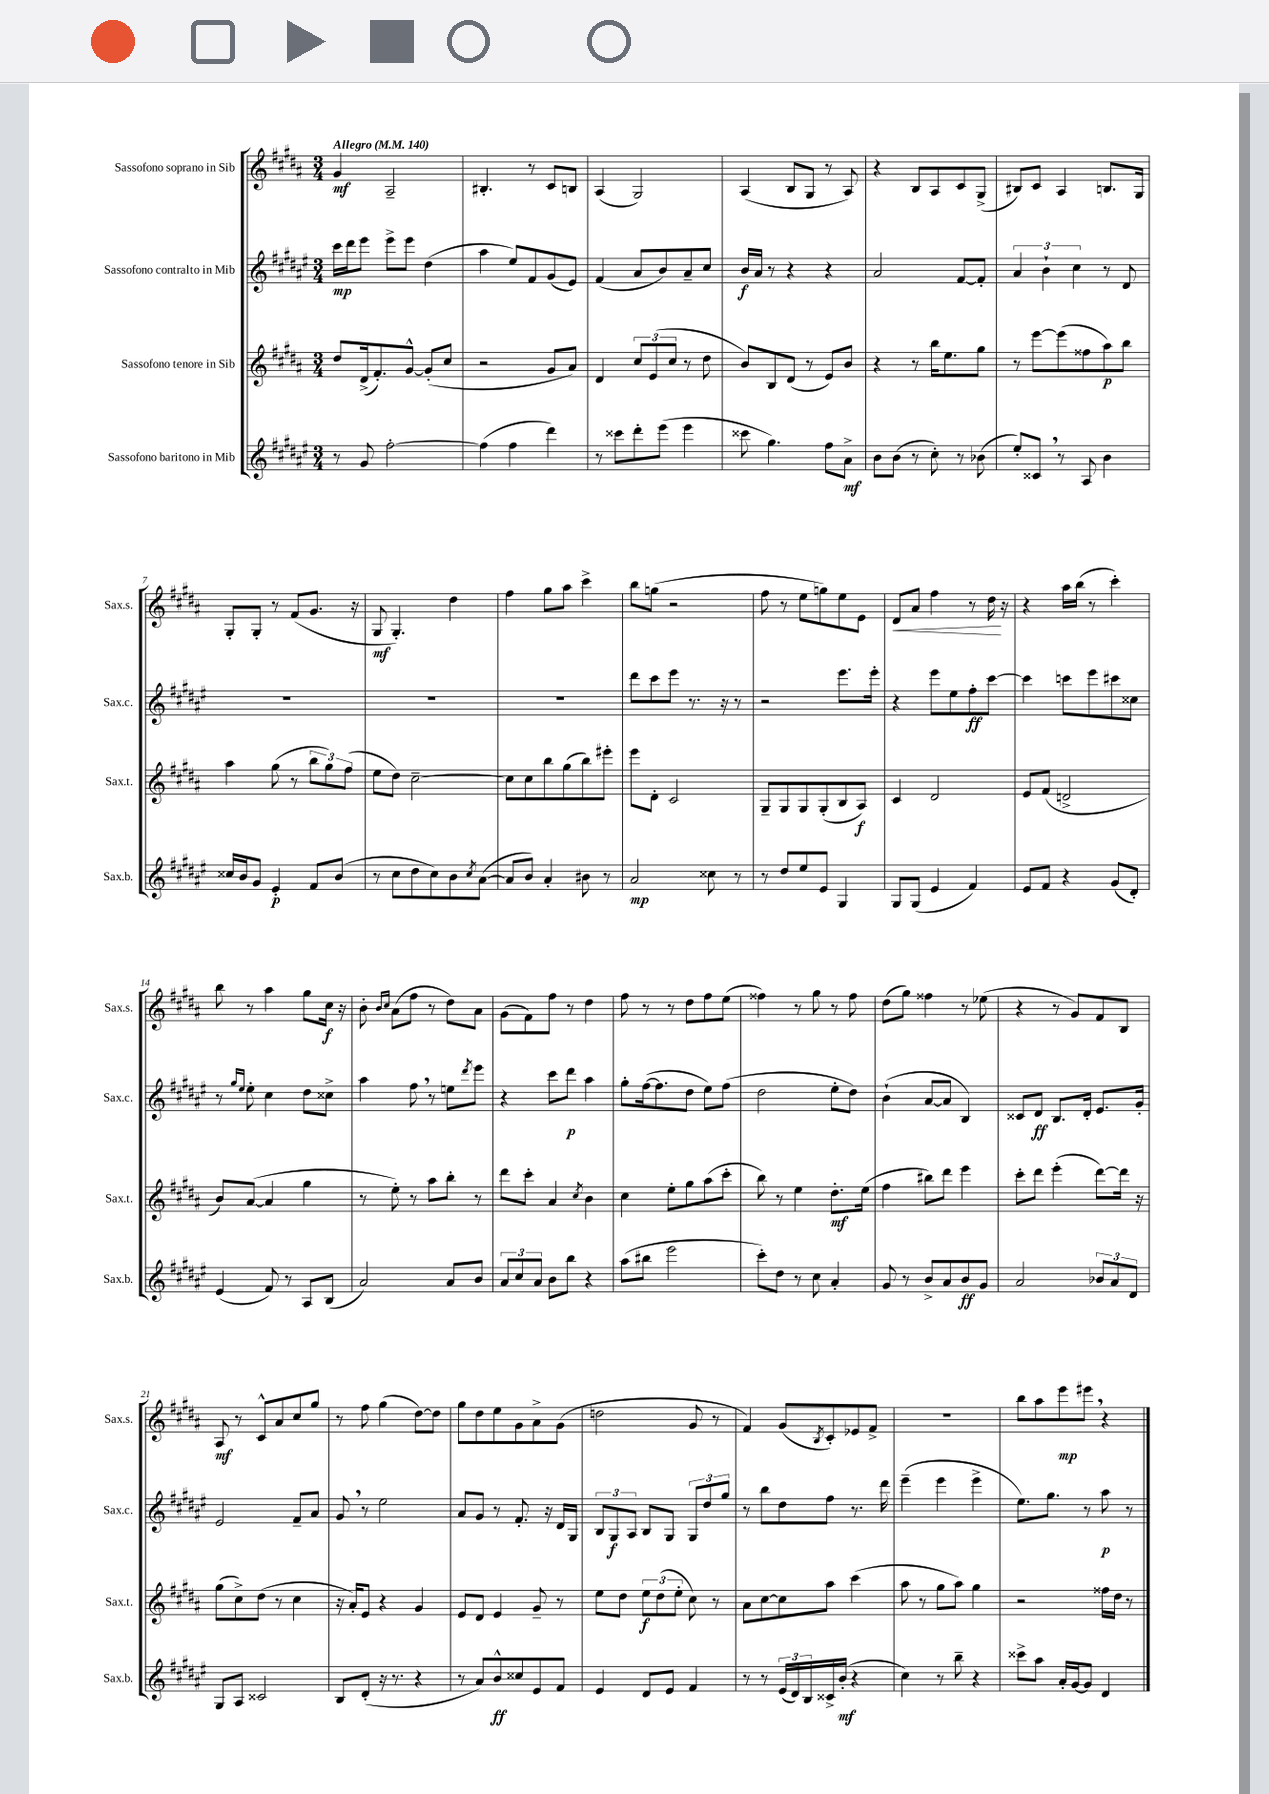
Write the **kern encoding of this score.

**kern	**kern	**kern	**kern
*staff4	*staff3	*staff2	*staff1
*clefG2	*clefG2	*clefG2	*clefG2
*k[f#c#g#d#a#e#]	*k[f#c#g#d#a#]	*k[f#c#g#d#a#e#]	*k[f#c#g#d#a#]
*M3/4	*M3/4	*M3/4	*M3/4
*MM140	*MM140	*MM140	*MM140
8r	8dd#/L	16ccc#\LL	4g#/
.	.	16ddd#\J	.
8g#/	(16d#^/k	8eee#\J	.
.	8.f#'/)	.	.
[2ff#'\	.	8eee#^\L	2A#~/
.	[8g#^^/J	8eee#\J	.
.	(8g#'/]L	(4dd#\	.
.	8cc#/J	.	.
=	=	=	=
(4ff#\]	2r	4aa#\	4.B#'/
4ff#\	.	8ee#/L)	.
.	.	8f#/	8r
4ddd#\)	8g#/L	(8g#/	8c#/L
.	8a#/J)	8e#/J)	8B/J
=	=	=	=
8r	4d#/	(4f#/	(4A#/
8ccc##\L	.	.	.
8ddd#'\	12cc#/L	8a#/L	2G#/)
.	(12e/	.	.
(8eee#\J	.	8b/)	.
.	12cc#/J	.	.
4eee#\	8r	8a#~/	.
.	8dd#\	8cc#/J	.
=	=	=	=
8ccc##\	8b/L)	16b/LL	(4A#/
.	.	16a#/JJ	.
4.gg#\)	8B/	8r	.
.	(8d#/J	4r	8B/L
.	8r	.	8G#/J
8ff#\L	8e/L)	4r	8r
8a#^\J	8b/J	.	8A#/)
=	=	=	=
8b\L	4r	2a#/	4r
(8b\J	.	.	.
8r	8r	.	8B/L
8cc#'\)	16bb\LK	.	8A#/
.	8.ee\	.	.
8r	.	[8f#/L	8c#/
(8b-\	8gg#\J	8f#'/]J	(8G#^/J
=	=	=	=
8ee#'/L)	8r	6a#/	8B#/L)
8c##/J	[8eee\L	.	8c#/J
.	.	6b`\	.
8r	(8eee\]	.	4A#/
.	.	6cc#\	.
8A#/	8ff##\	.	.
4b\	8aa#\)	8r	8.B/L
.	8bb\J	8d#/	.
.	.	.	16G#/Jk
=	=	=	=
16cc##/LL	4aa#\	2.r	8G#'/L
16b/J	.	.	.
8g#/J	.	.	8G#'/J
4e#'/	(8gg#\	.	8r
.	8r	.	(8f#/L
8f#/L	12bb\L	.	8.g#/J
.	12gg#\)	.	.
(8b/J	.	.	.
.	(12ff#\J	.	.
.	.	.	16r
=	=	=	=
8r	8ee\L	2.r	8G#/
8cc#\L	8dd#\J)	.	4.G#'/)
8dd#\	[2cc#~\	.	.
8cc#\)	.	.	.
8b\	.	.	4dd#\
8qcc#/	.	.	.
([8a#\J	.	.	.
=	=	=	=
8a#/]L	8cc#\]L	2.r	4ff#\
8b/J)	8cc#\	.	.
4a#'/	8bb\	.	8gg#\L
.	(8gg#\	.	8aa#\J
8b#\	8bb\)	.	4ccc#^\
8r	8eee#'\J	.	.
=	=	=	=
2a#/	8eee\L	8ddd#\L	8bb\L
.	8d#'\J	8ccc#\	(8gg\J
.	2c#/	8eee#\J	2r
.	.	8.r	.
8cc##\	.	.	.
.	.	16r	.
8r	.	8r	.
=	=	=	=
8r	8G#~/L	2r	8ff#\
8dd#/L	8G#/	.	8r
8ee#/	8G#/	.	8ee\L
8e#/J	(8G#'/	.	8gg\)
4G#/	8B/	8.eee#\L	8ee\
.	8A#/J)	.	8e\J
.	.	16eee#'\Jk	.
=	=	=	=
8G#/L	4c#/	4r	8d#/L
(8G#/J	.	.	8a#/J
4e#/	2d#/	8eee#\L	4ff#\
.	.	8ee#\	.
4f#/)	.	8ff#'\	8r
.	.	[8ccc#\J	16dd#\
.	.	.	16r
=	=	=	=
8e#/L	8e/L	4ccc#\]	4r
8f#/J	(8f#/J	.	.
4r	2d^/	8ccc\L	16aa#\LL
.	.	.	(16bb\JJ
.	.	8eee#\	8r
(8g#/L	.	8ccc#\	4ccc#'\)
8d#'/J)	.	8cc##\J	.
=	=	=	=
(4e#/	8b/L)	8r	8bb\
.	.	16qqgg#/LL	.
.	.	16qqee#/JJ	.
.	([8a#/J	8ee#'\	8r
8f#/)	4a#/]	4cc#\	4aa#\
8r	.	.	.
8A#/L	4gg#\	8dd#\L	8gg#\L
(8B/J	.	8cc##^\J	16cc#\Jk
.	.	.	16r
=	=	=	=
2a#/)	8r	4aa#\	8b'\
.	.	.	16qqb/LL
.	.	.	16qqcc#/JJ
.	8ee'\)	.	(8a#\L
.	8r	8ff#\	8ff#\J
.	8aa#\L	8r	8r
8a#/L	8bb'\J	8ee\L	8dd#\L)
.	.	8qddd#/	.
8b/J	8r	8eee#\J	8a#\J
=	=	=	=
12a#/L	8ddd#\L	4r	(8g#\L
12cc#/	.	.	.
.	8ccc#'\J	.	8f#\)
12a#/J	.	.	.
8b\L	4a#/	8ccc#\L	8ff#\J
8bb\J	.	8ddd#\J	8r
.	8qcc#/	.	.
4r	4b\	4aa#\	4dd#\
=	=	=	=
(8aa#\L	4cc#\	8gg#'\L	8ff#\
8bb#\J	.	([16ff#\k	8r
.	.	8.ff#\]	.
2eee#\	8ee'\L	.	8r
.	8gg#\	8dd#\J	8dd#\L
.	(8aa#\	8ee#\L)	8ff#\
.	8ccc#'\J	(8ff#\J	(8ee\J
=	=	=	=
8ccc#'\L)	8bb\)	2dd#\	4ff##\)
8dd#\J	8r	.	.
8r	4ee\	.	8r
8cc#\	.	.	8gg#\
4a#'/	8.dd#'\L	8ee#'\L	8r
.	.	8dd#\J)	8ff##\
.	(16ee\Jk	.	.
=	=	=	=
8g#/	4ff#\	(4b`\	(8dd#\L
8r	.	.	8gg#\J)
8b^/L	8bb#\L)	[8a#/L	4ff##\
8a#/	8ddd#\J	8a#/]J	.
8b/	4eee\	4B/)	8r
8g#/J	.	.	(8ee-\
=	=	=	=
2a#/	8ccc#'\L	8c##/L	4r
.	8ddd#\J	8d#/J	.
.	(4eee'\	8.B/L	8r
.	.	.	8g#/L)
.	.	16d#'/Jk	.
12b-/L	[8ddd#\L)	8.e#/L	8f#/
12a#/	.	.	.
.	16ddd#\]Jk	.	8B/J
12d#/J	.	.	.
.	16r	16g#'/Jk	.
=	=	=	=
8G#/L	(8gg#\L	2e#/	8A#/
8A#/J	8cc#^\)	.	8r
2c##/	(8dd#\J	.	8c#^^/L
.	8r	.	8a#/
.	4cc#\	8f#~/L	8cc#/
.	.	8a#/J	8gg#/J
=	=	=	=
8B/L	16r	8g#/	8r
.	16a#'/LK)	.	.
(8d#'/J	8e/J	8r	8ff#\
16r	4r	2ee#\	(4gg#\
8.r	.	.	.
4r	4g#/	.	[8dd#\L)
.	.	.	8dd#\]J
=	=	=	=
8r	8e/L	8a#/L	8gg#\L
8a#/L)	8d#/J	8g#/J	8dd#\
8b^^/	4e/	8r	8ee\
8cc##/	.	8.f#'/	8g#\
8e#/	8g#~/	.	8a#^\
.	.	16r	.
8f#/J	8r	16d#/LL	(8g#\J
.	.	16G#/JJ	.
=	=	=	=
4e#/	8ee\L	12B/L	2dd\
.	.	12G#/	.
.	8dd#\J	.	.
.	.	12A#/J	.
8d#/L	12ee\L	8B/L	.
.	(12dd#\	.	.
8e#/J	.	8G#/J	.
.	12ee'\J	.	.
4f#/	8cc#\)	12G#/L	8g#/
.	.	12dd#/	.
.	8r	.	8r
.	.	12gg#/J	.
=	=	=	=
8r	8a#\L	8r	4f#/)
8r	[8cc#\	8bb\L	.
(24e#/LL	8cc#\]	8dd#\	(8g#/L
24d#/)	.	.	.
24B/	.	.	.
.	.	.	8qB/
16c##^/	8aa#\J	8ff#\J	8c#'/)
(16b'/JJ	.	.	.
4r	(4ccc#\	8.r	8e-/
.	.	.	8f#^/J
.	.	16ddd#\	.
=	=	=	=
4cc#\)	8aa#\	(4eee#~\	2.r
.	8r	.	.
8r	8gg#\L	4eee#\	.
8bb~\	8aa#\J)	.	.
4r	4gg#\	4eee#^\	.
=	=	=	=
8ccc##^\L	2r	8.ee#\L)	8bb\L
8aa#\J	.	.	8aa#\
.	.	8.gg#\J	.
16a#'/LL	.	.	8eee\
[16g#/J	.	.	.
8g#/]J	.	8r	8eee#\J
4d#/	16ff##\LL	8aa#\	4r
.	16dd#\JJ	.	.
.	8r	8r	.
==	==	==	==
*-	*-	*-	*-
